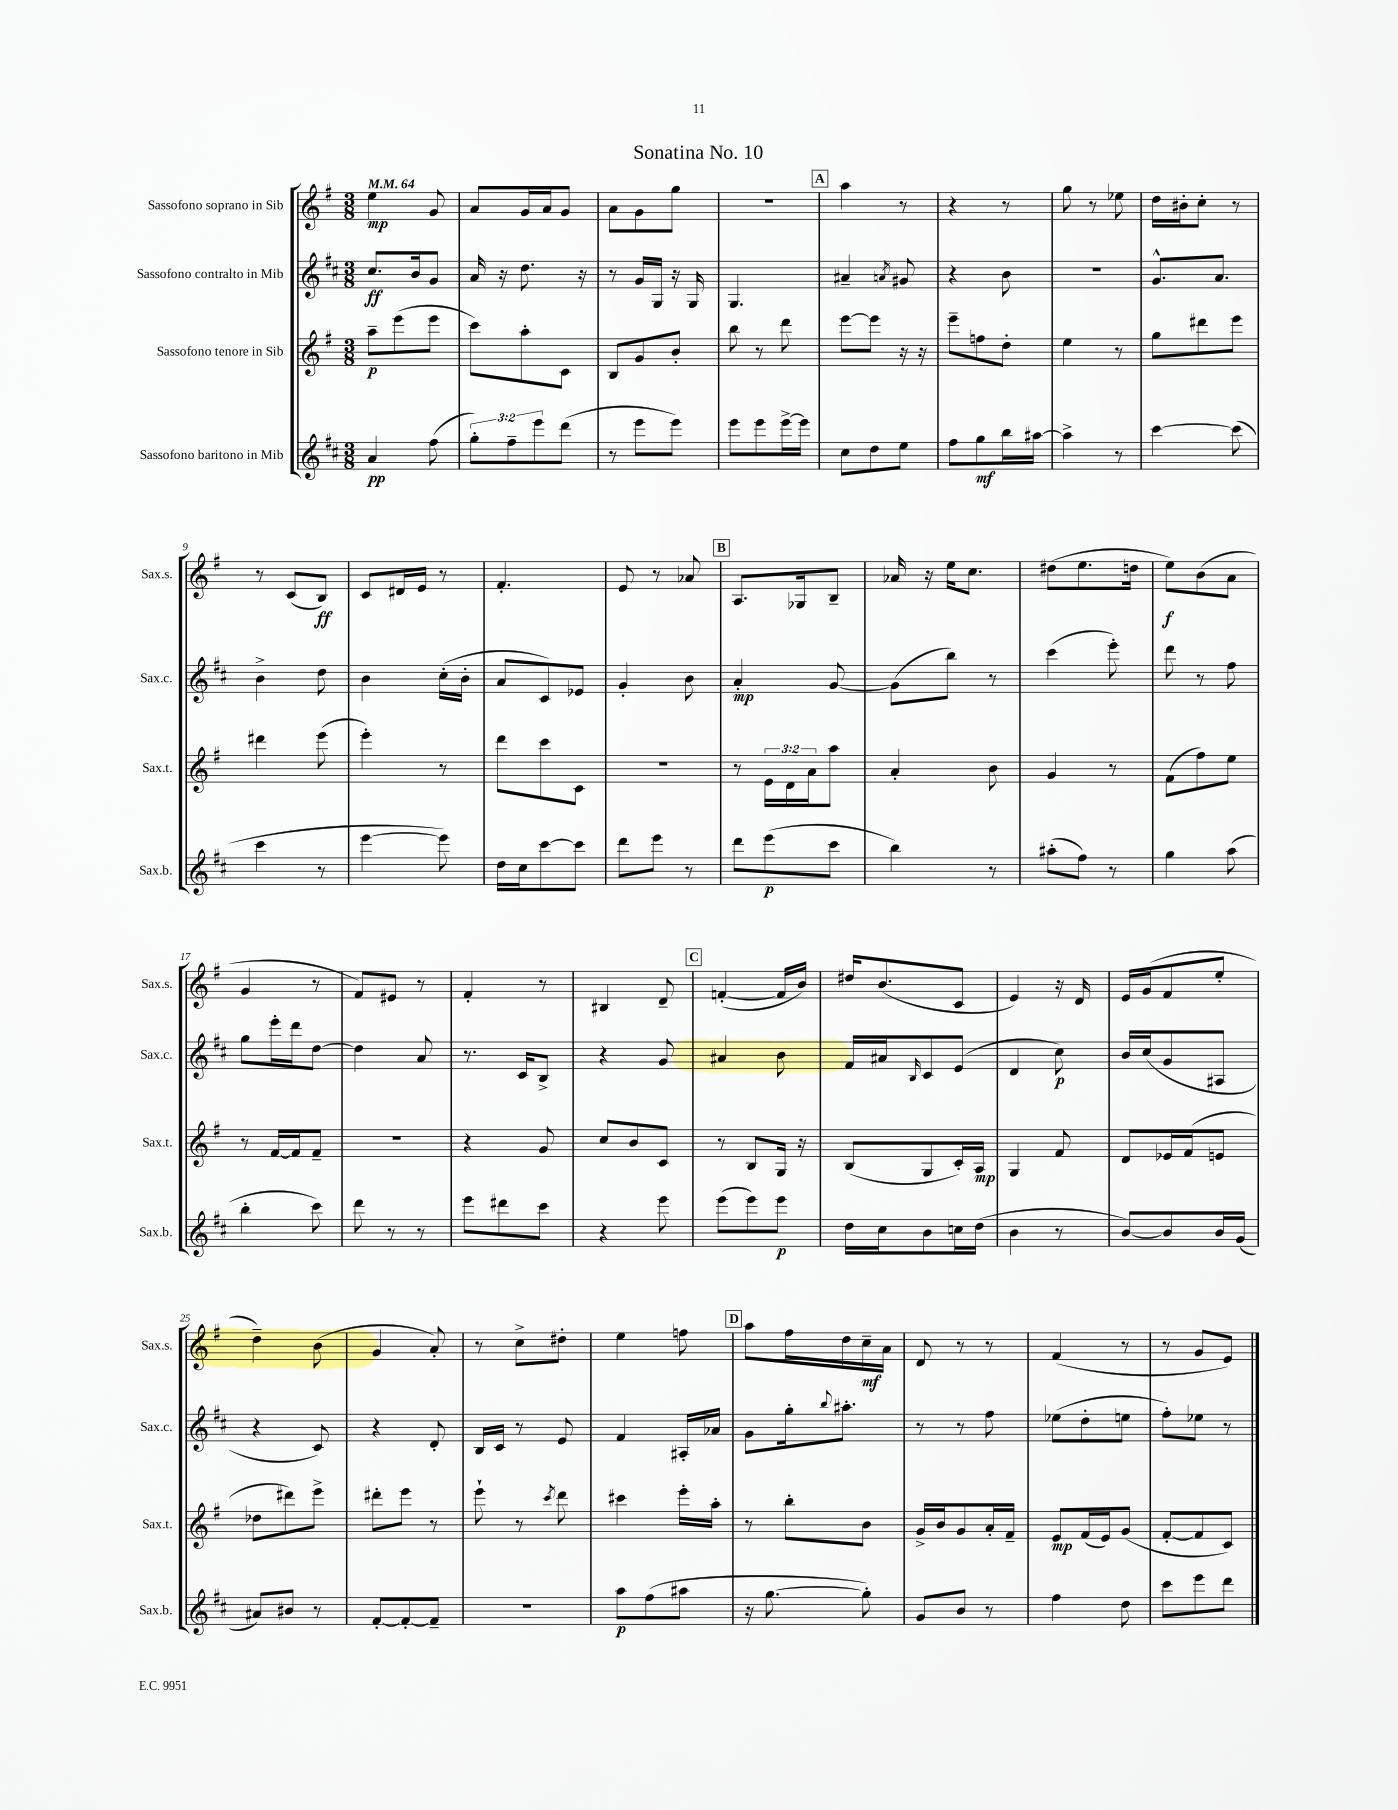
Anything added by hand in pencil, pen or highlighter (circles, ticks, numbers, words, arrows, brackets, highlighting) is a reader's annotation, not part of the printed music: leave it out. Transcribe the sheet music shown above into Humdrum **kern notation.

**kern	**dynam	**kern	**dynam	**kern	**dynam	**kern	**dynam
*part4	*part4	*part3	*part3	*part2	*part2	*part1	*part1
*staff4	*staff4	*staff3	*staff3	*staff2	*staff2	*staff1	*staff1
*I"Sassofono baritono in Mib	*	*I"Sassofono tenore in Sib	*	*I"Sassofono contralto in Mib	*	*I"Sassofono soprano in Sib	*
*I'Sax.b.	*	*I'Sax.t.	*	*I'Sax.c.	*	*I'Sax.s.	*
*clefG2	*	*clefG2	*	*clefG2	*	*clefG2	*
*k[f#c#]	*	*k[f#]	*	*k[f#c#]	*	*k[f#]	*
*M3/8	*	*M3/8	*	*M3/8	*	*M3/8	*
*MM64	*	*MM64	*	*MM64	*	*MM64	*
=1	=1	=1	=1	=1	=1	=1	=1
4a/	pp	8aa~\L	p	8.cc#/L	ff	4ee\	mp
.	.	(8eee\	.	.	.	.	.
.	.	.	.	16b/k	.	.	.
(8ff#\	.	8eee\J	.	8g/J	.	8g/	.
=2	=2	=2	=2	=2	=2	=2	=2
12gg'\L)	.	8ccc\L)	.	16a/	.	8a/L	.
.	.	.	.	16r	.	.	.
12ff#~\	.	.	.	.	.	.	.
.	.	8aa'\	.	8.dd\	.	16g/L	.
12eee\	.	.	.	.	.	.	.
.	.	.	.	.	.	16a/J	.
(8ddd\J	.	8c\J	.	.	.	8g/J	.
.	.	.	.	16r	.	.	.
=3	=3	=3	=3	=3	=3	=3	=3
8r	.	8B/L	.	8r	.	8a\L	.
8eee\L	.	8g/	.	16g/LL	.	8g\	.
.	.	.	.	16G/JJ	.	.	.
8eee\J)	.	8b'/J	.	16r	.	8gg\J	.
.	.	.	.	16G/	.	.	.
=4	=4	=4	=4	=4	=4	=4	=4
8eee\L	.	8bb\	.	4.G/	.	4.r	.
8eee\	.	8r	.	.	.	.	.
[16eee^\L	.	8ddd\	.	.	.	.	.
16eee\JJ]	.	.	.	.	.	.	.
!!LO:REH:place=s1:t=A
=5	=5	=5	=5	=5	=5	=5	=5
8cc#\L	.	[8eee\L	.	4a#X~/	.	4aa\	.
8dd\	.	8eee\J]	.	.	.	.	.
.	.	.	.	8qan/	.	.	.
8ee\J	.	16r	.	8g#X/	.	8r	.
.	.	16r	.	.	.	.	.
=6	=6	=6	=6	=6	=6	=6	=6
8ff#\L	.	8eee~\L	.	4r	.	4r	.
8gg\	mf	8ffn\	.	.	.	.	.
16bb\L	.	8dd'\J	.	8b\	.	8r	.
[16aa#X\JJ	.	.	.	.	.	.	.
=7	=7	=7	=7	=7	=7	=7	=7
4aa#^\]	.	4ee\	.	4.r	.	8gg\	.
.	.	.	.	.	.	8r	.
8r	.	8r	.	.	.	8ee-X\	.
=8	=8	=8	=8	=8	=8	=8	=8
[4ccc#\	.	8gg\L	.	8.g^^/L	.	16dd\LL	.
.	.	.	.	.	.	16b#X'\J	.
.	.	8ddd#X\	.	.	.	8cc'\J	.
.	.	.	.	8.a/J	.	.	.
(8ccc#\]	.	8eee\J	.	.	.	8r	.
!!LO:LB:g=z
=9	=9	=9	=9	=9	=9	=9	=9
4ccc#\	.	4ddd#X\	.	4b^\	.	8r	.
.	.	.	.	.	.	(8c/L	.
8r	.	(8eee\	.	8dd\	.	8B/J)	ff
=10	=10	=10	=10	=10	=10	=10	=10
[4eee\	.	4eee'\)	.	4b\	.	8c/L	.
.	.	.	.	.	.	16d#X/L	.
.	.	.	.	.	.	16e/JJ	.
8eee\])	.	8r	.	(16cc#'\LL	.	8r	.
.	.	.	.	16b'\JJ	.	.	.
=11	=11	=11	=11	=11	=11	=11	=11
16dd\LL	.	8ddd\L	.	8a/L	.	4.f#'/	.
16cc#\J	.	.	.	.	.	.	.
[8ccc#\	.	8ccc\	.	8c#/)	.	.	.
8ccc#\J]	.	8c\J	.	8e-X/J	.	.	.
=12	=12	=12	=12	=12	=12	=12	=12
8ddd\L	.	4.r	.	4g'/	.	8e/	.
8eee\J	.	.	.	.	.	8r	.
8r	.	.	.	8b\	.	8a-X/	.
!!LO:REH:place=s1:t=B
=13	=13	=13	=13	=13	=13	=13	=13
8ddd\L	.	8r	.	4a'/	mp	8.A/L	.
(8eee\	p	24e\LL	.	.	.	.	.
.	.	24d\	.	.	.	.	.
.	.	.	.	.	.	16G-X/k	.
.	.	24a\J	.	.	.	.	.
8ccc#\J	.	8aa\J	.	[8g/	.	8B~/J	.
=14	=14	=14	=14	=14	=14	=14	=14
4bb\)	.	4a'/	.	(8g\L]	.	16a-X/	.
.	.	.	.	.	.	16r	.
.	.	.	.	8bb\J)	.	16ee\KL	.
.	.	.	.	.	.	8.cc\J	.
8r	.	8b\	.	8r	.	.	.
=15	=15	=15	=15	=15	=15	=15	=15
(8aa#X'\L	.	4g/	.	(4ccc#\	.	(8dd#X\L	.
8ff#\J)	.	.	.	.	.	8.ee\	.
8r	.	8r	.	8eee'\)	.	.	.
.	.	.	.	.	.	16ddn\Jk	.
=16	=16	=16	=16	=16	=16	=16	=16
4gg\	.	(8f#\L	.	8ddd\	.	8ee\L)	f
.	.	8ff#\)	.	8r	.	(8b\	.
(8aa\	.	8ee\J	.	8ff#\	.	8a\J	.
!!LO:LB:g=z
=17	=17	=17	=17	=17	=17	=17	=17
4bb'\	.	8r	.	8gg\L	.	4g/	.
.	.	[16f#/LL	.	16eee'\L	.	.	.
.	.	16f#/J]	.	16ddd\J	.	.	.
8ccc#\)	.	8f#~/J	.	[8dd\J	.	8r	.
=18	=18	=18	=18	=18	=18	=18	=18
8ddd\	.	4.r	.	4dd\]	.	8f#/L)	.
8r	.	.	.	.	.	8e#X/J	.
8r	.	.	.	8a/	.	8r	.
=19	=19	=19	=19	=19	=19	=19	=19
8eee\L	.	4r	.	8.r	.	4f#'/	.
8ddd#X\	.	.	.	.	.	.	.
.	.	.	.	16c#/KL	.	.	.
8ccc#\J	.	8g/	.	8B^/J	.	8r	.
=20	=20	=20	=20	=20	=20	=20	=20
4r	.	8cc/L	.	4r	.	4B#X/	.
.	.	8b/	.	.	.	.	.
8eee\	.	8c/J	.	8g/	.	8d~/	.
!!LO:REH:place=s1:t=C
=21	=21	=21	=21	=21	=21	=21	=21
(8eee\L	.	8r	.	4a#X/	.	([4fn'/	.
8eee\)	.	8B/L	.	.	.	.	.
8eee\J	p	16G/Jk	.	8b\	.	16f/LL]	.
.	.	16r	.	.	.	16b/JJ)	.
=22	=22	=22	=22	=22	=22	=22	=22
16dd\LL	.	(8B/L	.	16f#/LL	.	16dd#X/KL	.
16cc#\J	.	.	.	16a#X/J	.	(8.b/	.
.	.	.	.	16qqB/	.	.	.
8b\	.	8G/	.	8c#/	.	.	.
16ccn\L	.	16c'/L)	.	(8e/J	.	8c/J	.
(16dd\JJ	.	16A/JJ	mp	.	.	.	.
=23	=23	=23	=23	=23	=23	=23	=23
4b\	.	4G/	.	4d/	.	4e/)	.
8r	.	8f#/	.	8cc#\)	p	16r	.
.	.	.	.	.	.	16d/	.
=24	=24	=24	=24	=24	=24	=24	=24
[8b/L)	.	8d/L	.	16b/LL	.	16e/LL	.
.	.	.	.	(16cc#/J	.	(16g/J	.
8b/]	.	16e-X/L	.	8g/	.	8f#/	.
.	.	(16f#/J	.	.	.	.	.
16b/L	.	8en/J	.	8A#X/J	.	8ee'/J	.
(16g/JJ	.	.	.	.	.	.	.
!!LO:LB:g=z
=25	=25	=25	=25	=25	=25	=25	=25
8a#X/L)	.	8dd-X\L	.	4r	.	4dd~\)	.
8b#X/J	.	8ddd#X\)	.	.	.	.	.
8r	.	8eee^\J	.	8c#/)	.	(8b\	.
=26	=26	=26	=26	=26	=26	=26	=26
[8f#'/L	.	8ddd#X'\L	.	4r	.	4g/	.
8f#'/_	.	8eee\J	.	.	.	.	.
8f#~/J]	.	8r	.	8d'/	.	8a'/)	.
=27	=27	=27	=27	=27	=27	=27	=27
4.r	.	8eee`\	.	16B/LL	.	8r	.
.	.	.	.	16c#/JJ	.	.	.
.	.	8r	.	8r	.	8cc^\L	.
.	.	8qccc/	.	.	.	.	.
.	.	8ddd\	.	8e/	.	8dd#X'\J	.
=28	=28	=28	=28	=28	=28	=28	=28
8aa\L	p	4ccc#X\	.	4f#/	.	4ee\	.
(8ff#\	.	.	.	.	.	.	.
8aa#X\J	.	16eee'\LL	.	16A#X'/LL	.	8ffn\	.
.	.	16aa'\JJ	.	16a-X/JJ	.	.	.
!!LO:REH:place=s1:t=D
=29	=29	=29	=29	=29	=29	=29	=29
16r	.	8r	.	8g\L	.	8aa\L	.
[8.gg\	.	.	.	.	.	.	.
.	.	8bb'\L	.	16gg'\k	.	16ff#\L	.
.	.	.	.	8qqbb/	.	.	.
.	.	.	.	8.aa#X'\J	.	16dd\	.
8gg'\])	.	8b\J	.	.	.	16cc~\	mf
.	.	.	.	.	.	16a\JJ	.
=30	=30	=30	=30	=30	=30	=30	=30
8g/L	.	16g^/LL	.	8r	.	8d/	.
.	.	16b/J	.	.	.	.	.
8b/J	.	8g/	.	8r	.	8r	.
8r	.	16a'/L	.	8ff#\	.	8r	.
.	.	16f#~/JJ	.	.	.	.	.
=31	=31	=31	=31	=31	=31	=31	=31
4ff#\	.	8e/L	mp	(8ee-X\L	.	(4f#/	.
.	.	(16f#/L	.	8dd'\	.	.	.
.	.	16e/J)	.	.	.	.	.
8dd\	.	(8g/J	.	8een\J	.	8r	.
=32	=32	=32	=32	=32	=32	=32	=32
8ccc#\L	.	[8f#'/L	.	8ff#'\L)	.	8r	.
8eee\	.	8f#/]	.	8ee-X\J	.	8g/L	.
8ddd\J	.	8c/J)	.	8r	.	8e/J)	.
==	==	==	==	==	==	==	==
*-	*-	*-	*-	*-	*-	*-	*-
